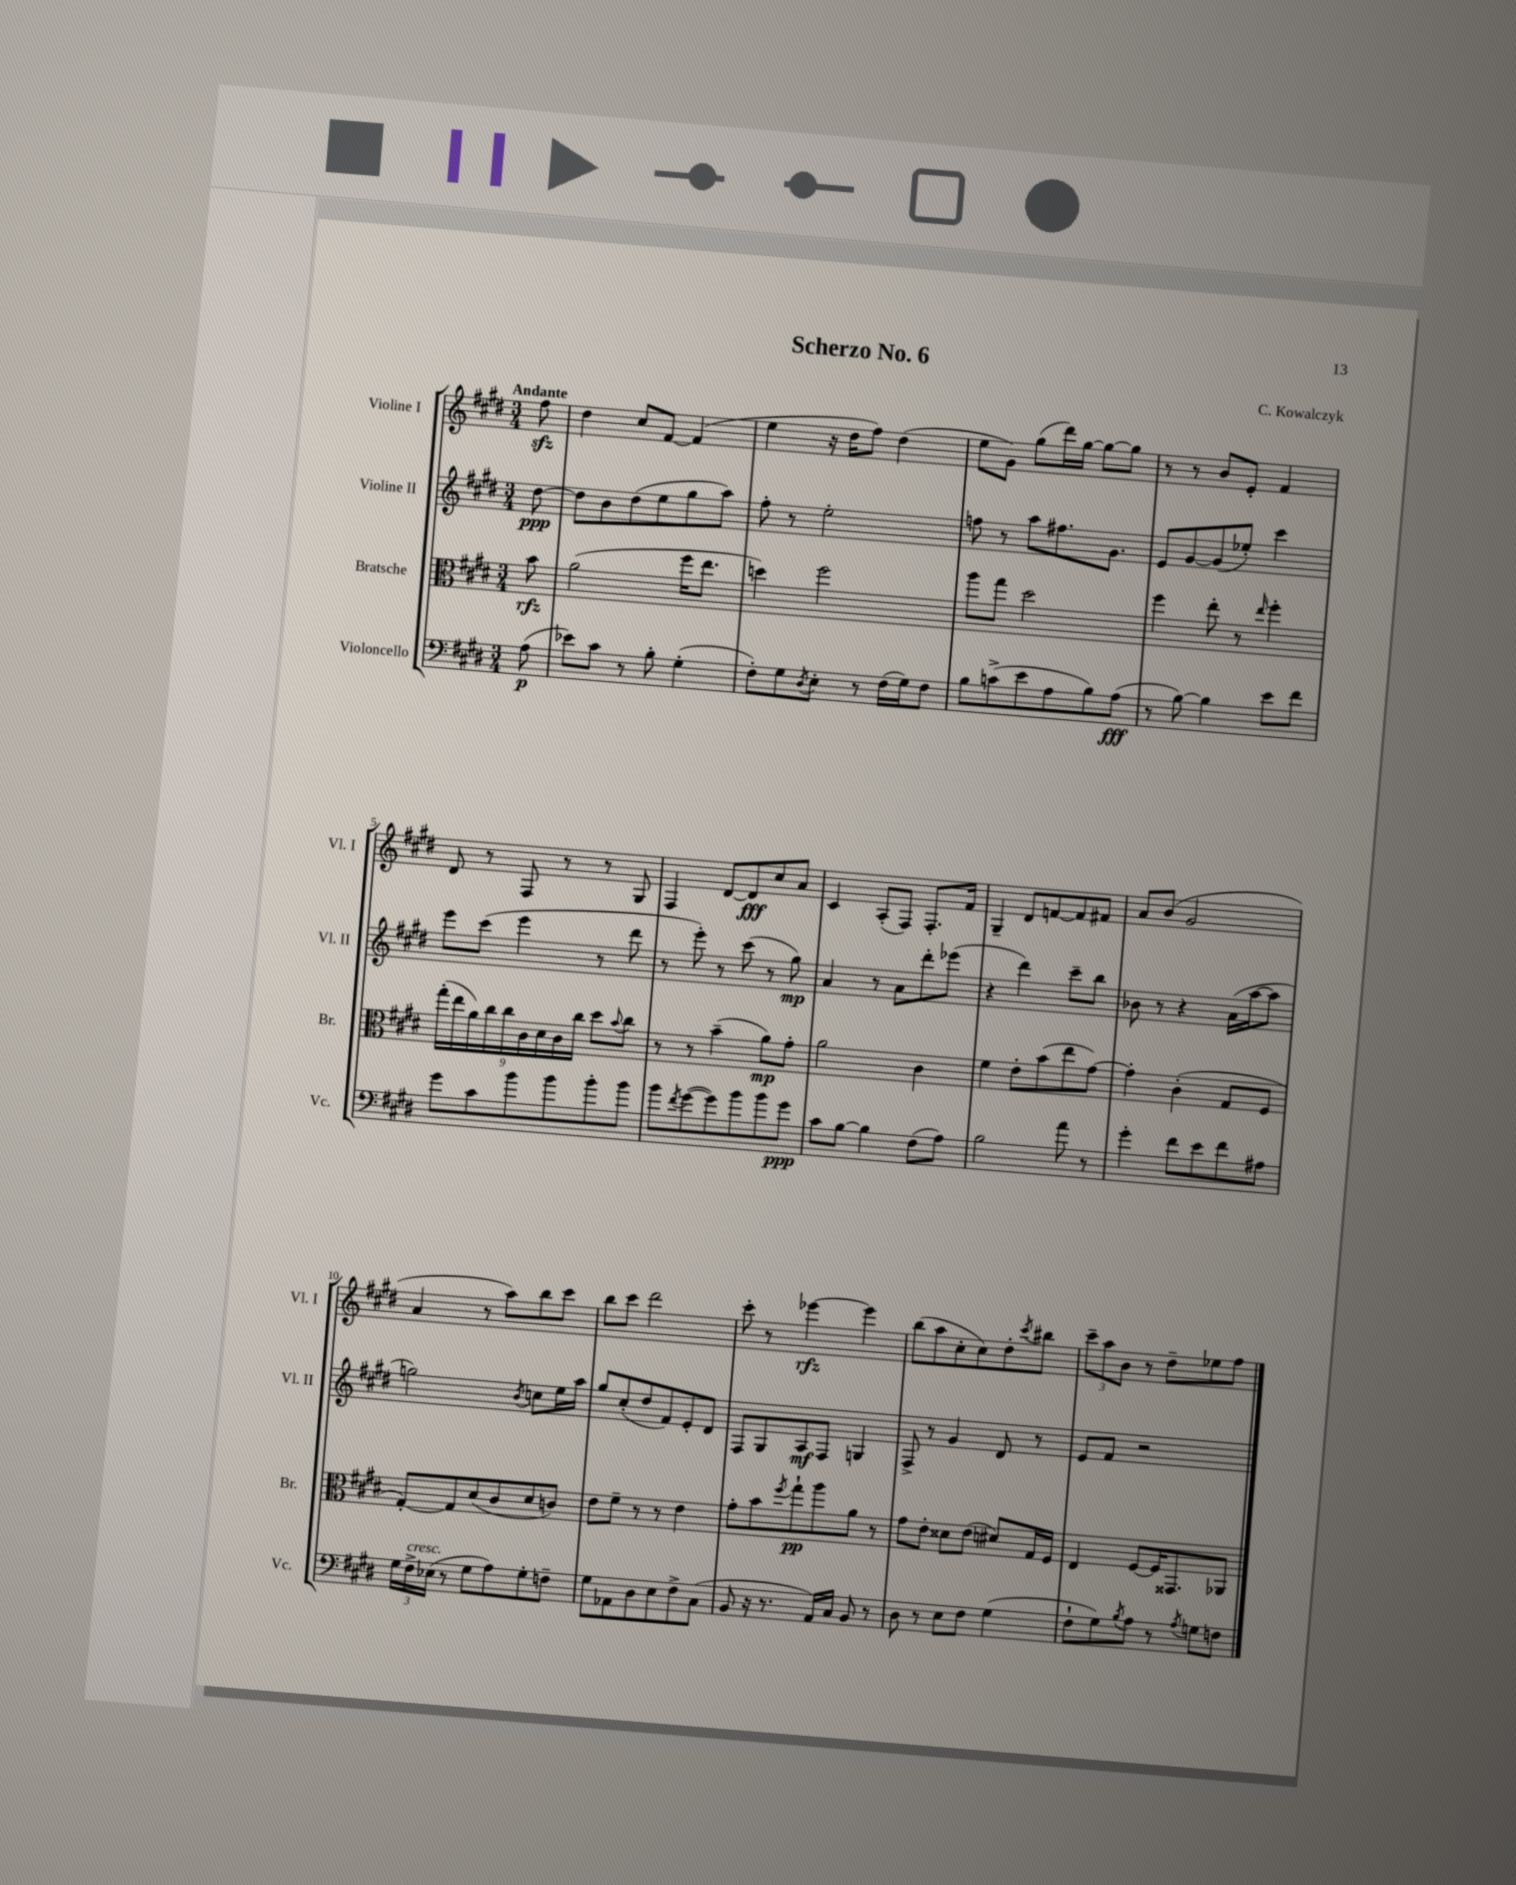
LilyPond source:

\header { title = "Scherzo No. 6" composer = "C. Kowalczyk" }
<<
\new StaffGroup <<
\new Staff = "s0" \with { instrumentName = "Violine I" shortInstrumentName = "Vl. I" } {
    \clef treble \key e \major \numericTimeSignature \time 3/4 \partial 8 \tempo "Andante"
    fis''8\sfz |
    dis''4 cis''8 fis'8~ fis'4( |
    e''4 r16 dis''16 fis''8) dis''4( |
    e''8 gis'8) gis''8( dis'''16) gis''16~ gis''8~ gis''8 |
    r8 r8 b'8 e'8-. fis'4 |
    dis'8 r8 fis8 r8 r8 gis8 |
    fis4 dis'8~ dis'8\fff cis''8 a'8 |
    cis'4 a8-.( fis8) fis8.-. fis'16 |
    gis4-- dis'8 f'8~ f'8 fis'8 |
    a'8 b'8( gis'2 |
    a'4 r8 a''8) b''8 cis'''8 |
    b''8 cis'''8 dis'''2 |
    cis'''8-. r8 ees'''4~\rfz ees'''4 |
    b''8( a''8 cis''8-. cis''8) dis''8-. \acciaccatura { cis'''8 } bis''8 |
    \tuplet 3/2 { cis'''8-- a''8 b'8 } r8 dis''8-- ees''8 fis''8 \bar "|." |
}
\new Staff = "s1" \with { instrumentName = "Violine II" shortInstrumentName = "Vl. II" } {
    \clef treble \key e \major \numericTimeSignature \time 3/4 \partial 8
    dis''8~\ppp |
    dis''8 b'8 dis''8( e''8 gis''8 a''8) |
    fis''8-. r8 e''2-. |
    f''8 r8 a''8 fis''8. gis'8. |
    e'8 gis'8~ gis'8( ees''8-.) cis'''4 |
    e'''8 cis'''8( e'''4 r8 dis'''8 |
    r8 e'''8-.) r8 cis'''8( r8 gis''8\mp) |
    a'4 r8 a'8 dis'''8-. ees'''8( |
    r4 dis'''4) cis'''8-- b''8 |
    bes'8 r8 r4 a'16( a''16~ a''8 |
    g''2) \acciaccatura { b'8 } c''8 e''16 a''16 |
    gis''8 cis''8-.( dis''8 fis'8) e'8-. dis'8 |
    fis8 gis8 a8\mf fis8 g4 |
    fis8-> r8 gis'4 dis'8 r8 |
    e'8 fis'8 r2 \bar "|." |
}
\new Staff = "s2" \with { instrumentName = "Bratsche" shortInstrumentName = "Br." } {
    \clef alto \key e \major \numericTimeSignature \time 3/4 \partial 8
    b'8\rfz |
    a'2( fis''16 e''8. |
    d''4) fis''2 |
    a''8 gis''8 dis''2 |
    fis''4 e''8-. r8 \grace { e''16 } fis''4-. |
    \tuplet 9/8 { gis''16-.( e''16 a'16) cis''16 cis''16 cis'16 dis'16 cis'16 cis''16 } dis''8 \appoggiatura { b'8 } cis''8 |
    r8 r8 b'4--( a'8\mp) gis'8-. |
    a'2 cis'4 |
    fis'4 e'8-. b'8( e''8 gis'8~) |
    gis'4-. cis'4-.( gis8 fis8 |
    gis8~-.) gis8 dis'8( cis'8 dis'8 c'8) |
    e'8 fis'8-- r8 r8 e'4 |
    gis'8-. b'8 \acciaccatura { fis''8 } gis''8-!\pp a''8 a'8 r8 |
    gis'8 e'8-. disis'8 e'8( dis'8) gis16 fis16 |
    e4 fis8~ fis16 gisis,8. aes,8 \bar "|." |
}
\new Staff = "s3" \with { instrumentName = "Violoncello" shortInstrumentName = "Vc." } {
    \clef bass \key e \major \numericTimeSignature \time 3/4 \partial 8
    a8\p( |
    ees'8) cis'8 r8 b8-. gis4-.( |
    fis8-.) gis8 \acciaccatura { dis8 } e8-. r8 fis16( gis16) fis8 |
    b8 c'8->( e'8 a8 b8) a8\fff( |
    r8 b8~) b4 e'8 fis'8 |
    gis'8 cis'8 b'8 b'8 b'8-. b'8 |
    b'8 \acciaccatura { fis'8 } gis'8~( gis'8) b'8 b'8 gis'8\ppp |
    cis'8 b8~ b4 fis8( a8) |
    b2 a'8 r8 |
    gis'4-. fis'8 e'8 fis'8 ais8 |
    \tuplet 3/2 { gis16 fis16->^\markup { \italic "cresc." } ees16( } r8 gis8 a8) gis8-. f8-- |
    gis8 aes,8 dis8 e8 fis8-> cis8( |
    b,8 r16 r8. a,16) cis16 b,8 r8 |
    dis8 r8 e8 fis8 gis4( |
    fis8-! gis8) \acciaccatura { b8 } a8 r8 \acciaccatura { a8 } g8 f8 \bar "|." |
}
>>
>>
